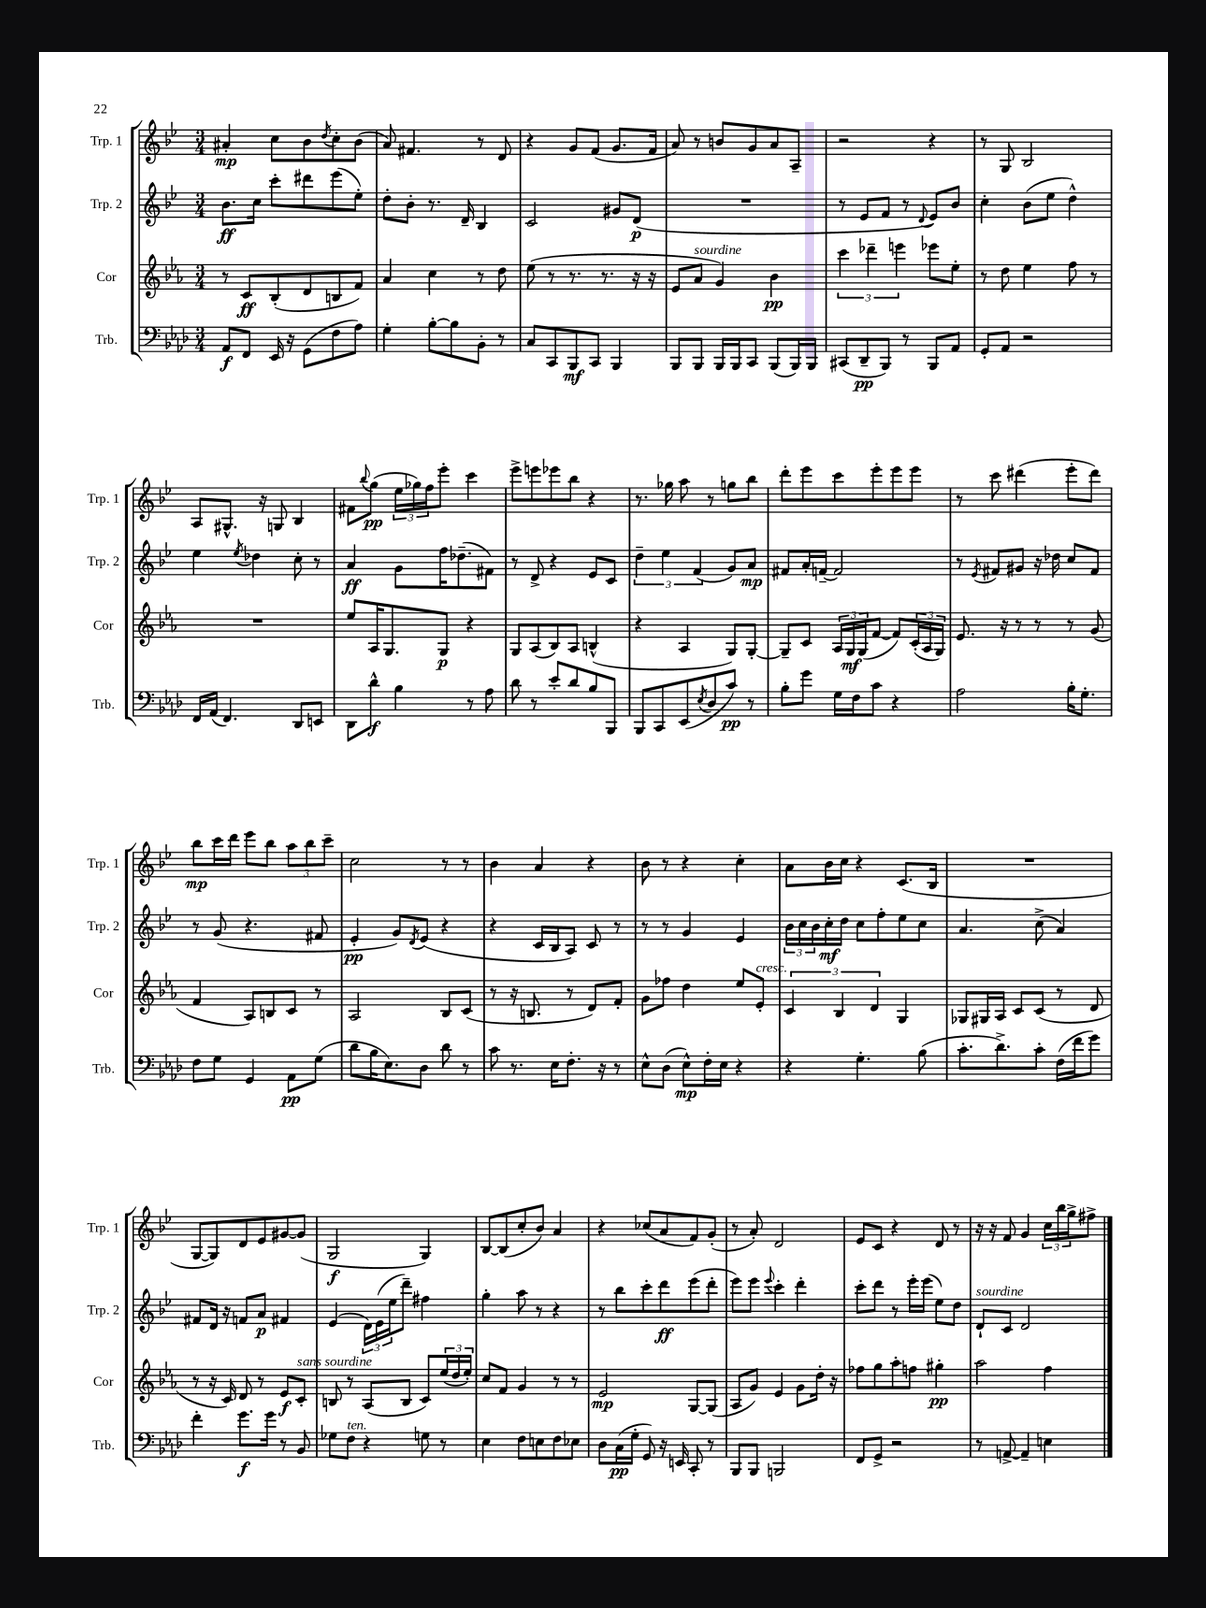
<<
\new StaffGroup <<
\new Staff = "s0" \with { instrumentName = "Trp. 1" shortInstrumentName = "Trp. 1" } {
    \clef treble \key bes \major \numericTimeSignature \time 3/4
    ais'4-.\mp c''8 bes'8 \acciaccatura { d''8 } c''8-. bes'8( |
    a'8) fis'4. r8 d'8 |
    r4 g'8 f'8( g'8. f'16 |
    a'8) r8 b'8 g'8 a'8 a8-- |
    r2 r4 |
    r8 g8 bes2 |
    a8 gis8.-^ r16 g8 bes4 |
    fis'8 \appoggiatura { bes''8 } g''8\pp( \tuplet 3/2 { ees''16 ges''16) f''16 } ees'''8-. c'''4 |
    ees'''8-> e'''8 ees'''8 bes''8 r4 |
    r8. ges''16 a''8 r8 g''8 bes''8 |
    d'''8-. ees'''8 c'''8 ees'''8-. ees'''8 ees'''8 |
    r8 c'''8 dis'''4( ees'''8-. dis'''8) |
    bes''8\mp c'''16 d'''16 ees'''8 bes''8 \tuplet 3/2 { a''8 bes''8 c'''8-- } |
    c''2 r8 r8 |
    bes'4 a'4 r4 |
    bes'8 r8 r4 c''4-. |
    a'8 bes'16 c''16 r4 c'8.( bes16 |
    R2. |
    g8~ g8) d'8 ees'8 gis'8~ gis'8( |
    g2\f g4) |
    bes8~ bes8( c''8-. bes'8) a'4 |
    r4 ces''8( a'8 f'8) g'8-.( |
    r8 a'8-.) d'2 |
    ees'8 c'8 r4 d'8 r8 |
    r16 r16 f'8 g'4 \tuplet 3/2 { c''16 bes''16 g''16-> } fis''8-> \bar "|." |
}
\new Staff = "s1" \with { instrumentName = "Trp. 2" shortInstrumentName = "Trp. 2" } {
    \clef treble \key bes \major \numericTimeSignature \time 3/4
    bes'8.\ff c''16 c'''8-. dis'''8 ees'''8( ees''8-.) |
    d''8-. bes'8-. r8. d'16-- bes4 |
    c'2 gis'8 d'8\p( |
    R2. |
    r8 ees'8 f'8 r8 \appoggiatura { d'8 } ees'8) bes'8 |
    c''4-. bes'8( ees''8 d''4-^) |
    ees''4 \acciaccatura { ees''8 } des''4 c''8-. r8 |
    a'4\ff g'8 f''16 des''8.--( fis'8) |
    r8 d'8-> r4 ees'8 c'8 |
    \tuplet 3/2 { d''4-- ees''4 f'4( } g'8) a'8\mp |
    fis'8 a'16-. f'16~-- f'2 |
    r8 \acciaccatura { ees'8 } fis'8 gis'8 r16 des''16 c''8 fis'8 |
    r8 g'8( r4. fis'8 |
    ees'4-.\pp g'8) \acciaccatura { d'8 } ees'8( r4 |
    r4 c'16 bes16 a8) c'8 r8 |
    r8 r8 g'4 ees'4 |
    \tuplet 3/2 { bes'16 c''16 bes'16 } c''16-.\mf d''16 c''8 f''8-. ees''8 c''8 |
    a'4. c''8->( a'4) |
    fis'8 d'16 r16 f'8 a'8\p fis'4 |
    ees'4( \tuplet 3/2 { d'16) ees'16( ees''16 } d'''8--) fis''4 |
    g''4-. a''8 r8 r4 |
    r8 bes''8 c'''8-. d'''8\ff ees'''8( d'''8-. |
    ees'''8) ees'''8 \appoggiatura { ees'''8 } c'''4-. d'''4-. |
    c'''8-. d'''8 r8 ees'''16-. ees'''16( ees''8) d''8 |
    d'8-!^\markup { \italic "sourdine" } c'8 d'2 \bar "|." |
}
\new Staff = "s2" \with { instrumentName = "Cor" shortInstrumentName = "Cor" } {
    \clef treble \key ees \major \numericTimeSignature \time 3/4
    r8 c'8\ff bes8-.( d'8 b8 f'8) |
    aes'4 c''4 r8 d''8 |
    ees''8( r8 r8. r8. r16 r16 |
    ees'8 aes'8^\markup { \italic "sourdine" } g'4) bes'4\pp |
    \tuplet 3/2 { c'''4 des'''4-- e'''4 } ees'''8 ees''8-. |
    r8 d''8 ees''4 f''8 r8 |
    R2. |
    ees''8 aes16 g8. g8\p r4 |
    g8 aes8( bes8) aes8 b4-^( |
    r4 aes4 g8) g8~-. |
    g8-- c'8 \tuplet 3/2 { aes16 g16\mf g16( } f'8~ f'8) \tuplet 3/2 { c'16-.( aes16 g16) } |
    ees'8. r16 r8 r8 r8 g'8( |
    f'4 aes8) b8 c'8 r8 |
    aes2 bes8 c'8( |
    r8 r16 b8. r8 d'8) f'8-. |
    g'8 fes''8 d''4 ees''8 ees'8-.^\markup { \italic "cresc." } |
    \tuplet 3/2 { c'4 bes4 d'4 } g4 |
    ges8 gis16 aes16 c'8 c'8( r8 d'8 |
    r8 r16 c'16) d'8 r8 ees'8\f c'8-.^\markup { \italic "sans sourdine" } |
    b8 r8 aes8( b8 c'8) \tuplet 3/2 { ees''16( d''16 ees''16-.) } |
    c''8 f'8 g'4 r8 r8 |
    ees'2\mp g8~ g8( |
    aes8 g'8) ees'4 g'8 d''16-. r16 |
    fes''8 g''8 aes''8-. f''8 gis''4-.\pp |
    aes''2 f''4 \bar "|." |
}
\new Staff = "s3" \with { instrumentName = "Trb." shortInstrumentName = "Trb." } {
    \clef bass \key aes \major \numericTimeSignature \time 3/4
    aes,8\f f,8 ees,16 r16 g,8( f8 aes8) |
    g4-. bes8~-. bes8 bes,8-. r8 |
    c8 c,8 bes,,8\mf c,8 bes,,4 |
    bes,,8 bes,,8 bes,,16 bes,,16 c,8 bes,,8( bes,,16) bes,,16 |
    cis,8( des,8--\pp bes,,8) r8 bes,,8 aes,8 |
    g,8-. aes,8 r2 |
    f,16 aes,16( f,4.) des,8 e,8 |
    des,8 des'8-^\f bes4 r8 aes8 |
    des'8 r8 ees'8-. des'8 bes8 bes,,8 |
    bes,,8 c,8 ees,8( \acciaccatura { ees8 } des8 c'8\pp) r8 |
    bes8-. g'8 g16 f16 c'8 r4 |
    aes2 bes16-. g8.-. |
    f8 g8 g,4 aes,8\pp g8( |
    des'8 bes16 ees8.) des8 des'8 r8 |
    c'8 r8. ees16 f8.-. r16 r8 |
    ees8-^ des8( ees8-^\mp) f16-. ees16 r4 |
    r4 g4.-. bes8( |
    c'8.-. des'8.->) c'8-. f16( f'16 g'8) |
    f'4-. g'8.\f g'16 r8 bes,8 |
    ges8 f8^\markup { \italic "ten." } r4 g8 r8 |
    ees4 f8 e8 f8 ees8 |
    des8 c16\pp( g16-. g,8) r16 e,16 c,8-. r8 |
    bes,,8 bes,,8 b,,2 |
    f,8 g,8-> r2 |
    r8 a,8~-> a,4-- e4 \bar "|." |
}
>>
>>
\layout { \context { \Score \remove "Bar_number_engraver" } }
